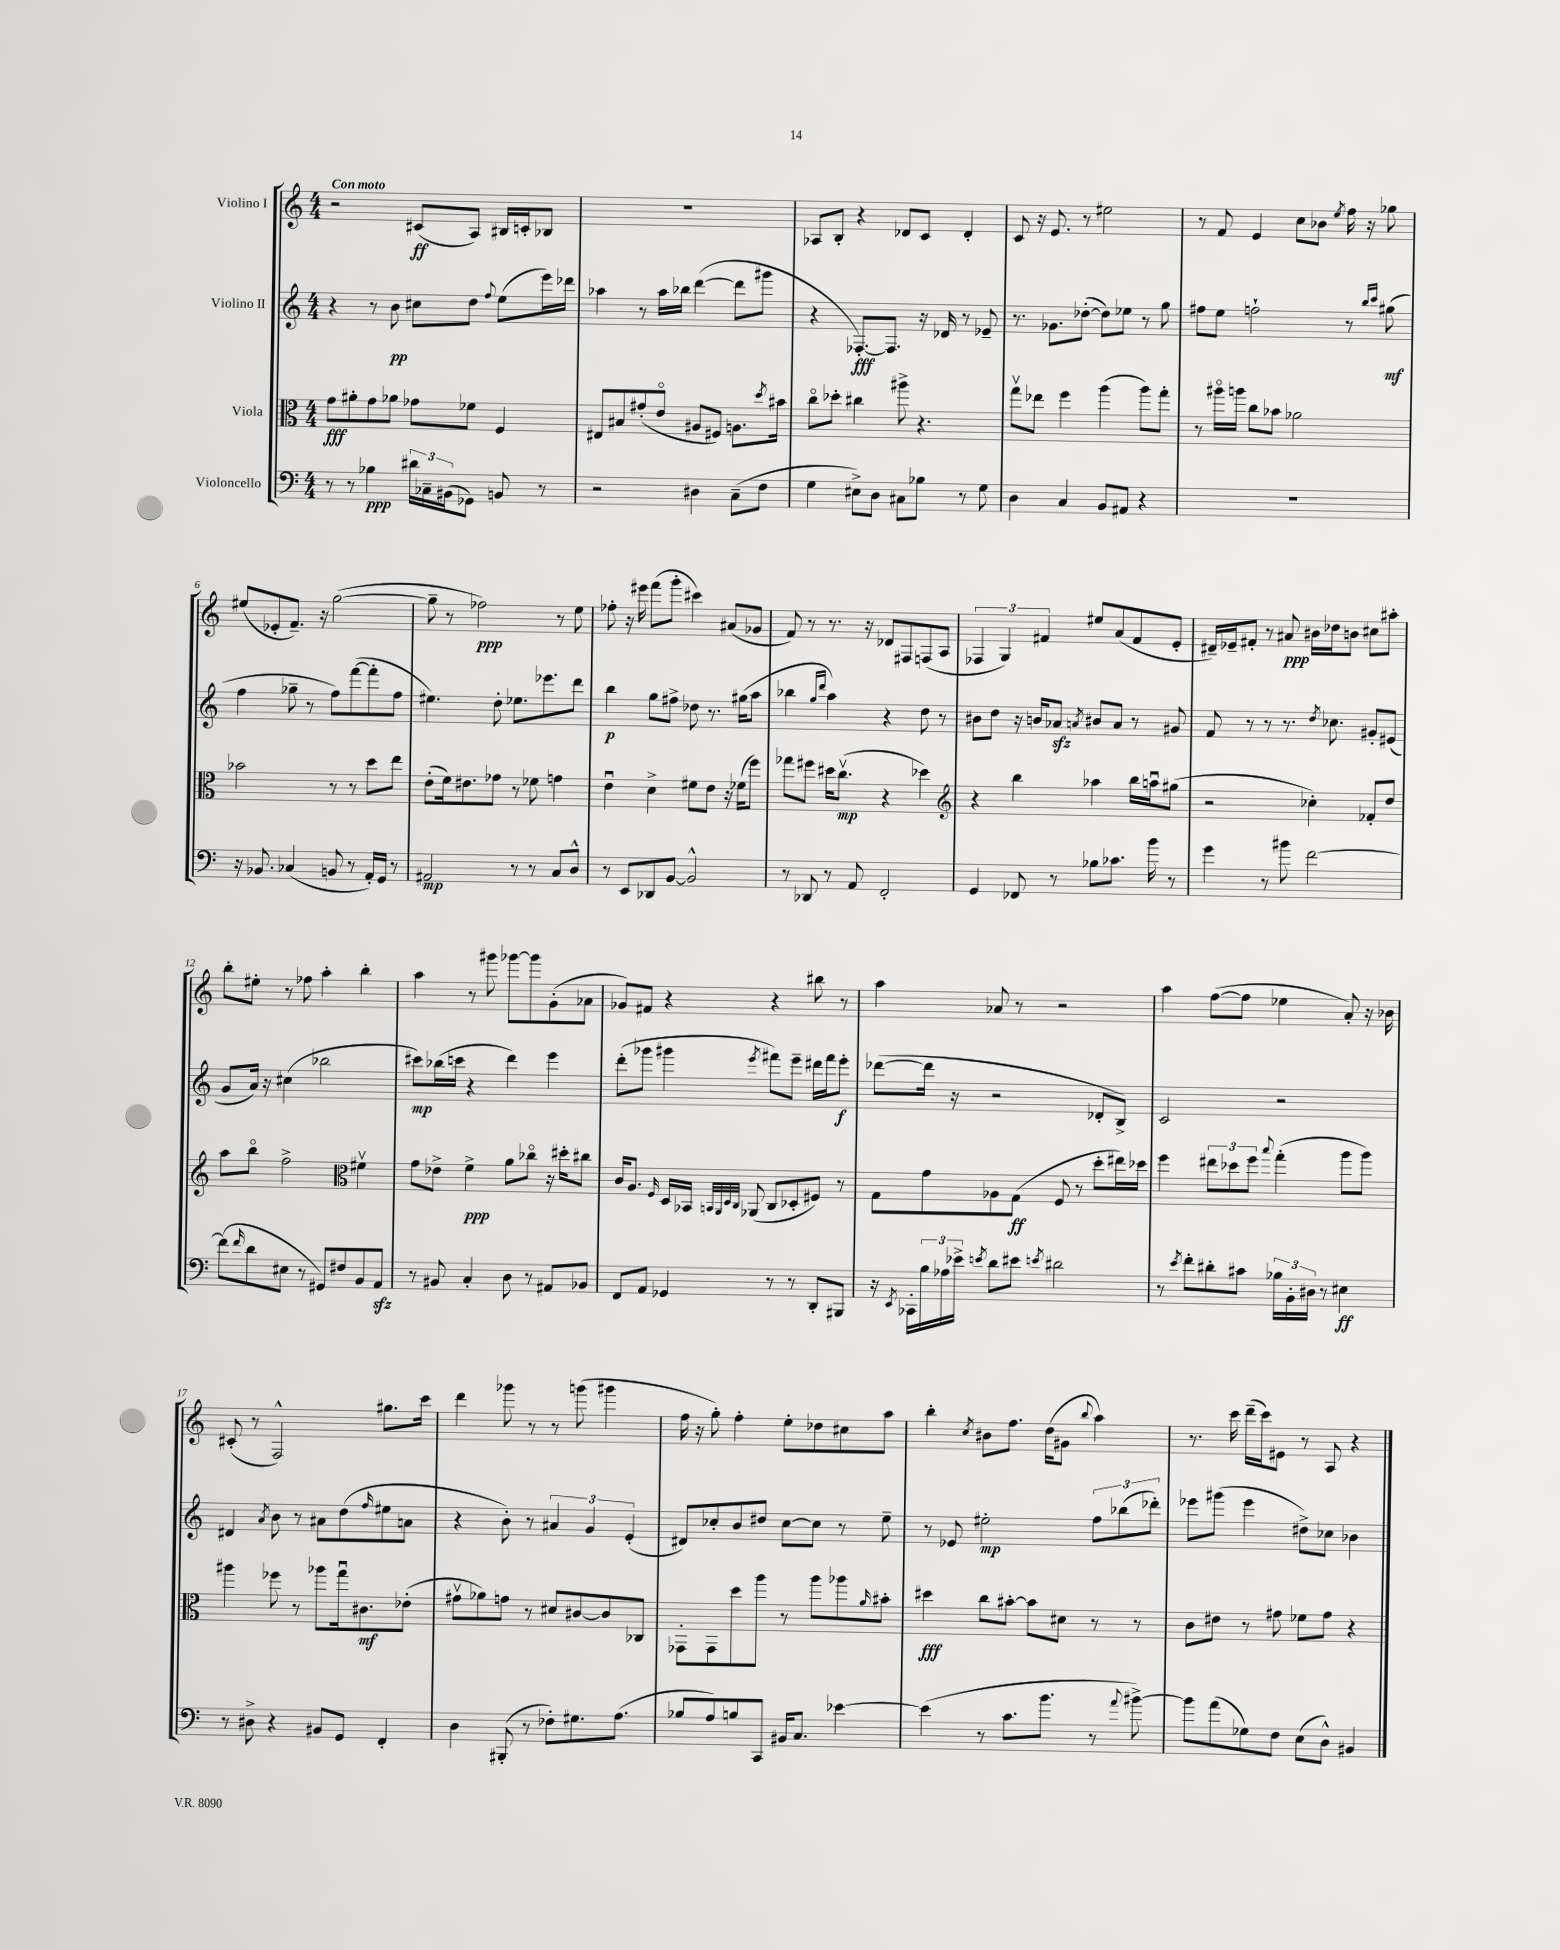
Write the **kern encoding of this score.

**kern	**dynam	**kern	**dynam	**kern	**dynam	**kern	**dynam
*part4	*part4	*part3	*part3	*part2	*part2	*part1	*part1
*staff4	*staff4	*staff3	*staff3	*staff2	*staff2	*staff1	*staff1
*I"Violoncello	*	*I"Viola	*	*I"Violino II	*	*I"Violino I	*
*clefF4	*	*clefC3	*	*clefG2	*	*clefG2	*
*k[]	*	*k[]	*	*k[]	*	*k[]	*
*M4/4	*	*M4/4	*	*M4/4	*	*M4/4	*
=1	=1	=1	=1	=1	=1	=1	=1
!	!	!	!	!	!	!LO:TX:a:B:t=Con moto	!
8r	.	8g\L	fff	4r	.	2r	.
8r	.	8a#X'\	.	.	.	.	.
4B-X\	ppp	8g\	.	8r	.	.	.
.	.	8a-X\J	.	8b\	pp	.	.
24d#X\LL	.	8g-X\L	.	8cc#X\L	.	(8c#X/L	ff
24C-X~\	.	.	.	.	.	.	.
(24BB#X\J	.	.	.	.	.	.	.
8GG-X\J)	.	8f-X\J	.	8dd\J	.	8A/J)	.
.	.	.	.	8qqff/	.	.	.
8BBn/	.	4F/	.	(8ee\L	.	16B#X/LL	.
.	.	.	.	.	.	16cn'/J	.
8r	.	.	.	16eee\L)	.	8B-X/J	.
.	.	.	.	16ddd-X\JJ	.	.	.
=2	=2	=2	=2	=2	=2	=2	=2
2r	.	8E#X/L	.	4aa-X\	.	1r	.
.	.	8B#X/	.	.	.	.	.
.	.	(8g#X'/	.	8r	.	.	.
.	.	8e/J	.	16aa-\LL	.	.	.
.	.	.	.	16bb-X\JJ	.	.	.
4D#X\	.	8A#X/L	.	([4ddd\	.	.	.
.	.	8F#X/J)	.	.	.	.	.
(8C~\L	.	8.An\L	.	8ddd\L]	.	.	.
8F\J	.	.	.	8ggg#X\J	.	.	.
.	.	8qdd/	.	.	.	.	.
.	.	16b#X\Jk	.	.	.	.	.
=3	=3	=3	=3	=3	=3	=3	=3
4G\	.	8cc\L	.	4r	.	8A-X/L	.
.	.	8dd-X'\J	.	.	.	8B'/J	.
8E#X^\L)	.	4cc#X\	.	[8.F-X'/L)	fff	4r	.
8D\J	.	.	.	.	.	.	.
.	.	.	.	8.F-/J]	.	.	.
8C#X\L	.	8aa#X^\	.	.	.	8d-X/L	.
8B-X\J	.	4.r	.	16r	.	8c/J	.
.	.	.	.	16d-X/	.	.	.
8r	.	.	.	8r	.	4d-'/	.
8G\	.	.	.	8e-X~/	.	.	.
=4	=4	=4	=4	=4	=4	=4	=4
4D\	.	8ggv\L	.	8.r	.	8c/	.
.	.	8ee-X\J	.	.	.	16r	.
.	.	.	.	8.g-X\L	.	8.e/	.
4C/	.	4ff\	.	.	.	.	.
.	.	.	.	([8dd-X'\J	.	8r	.
8BB/L	.	(4aa\	.	8dd-\L])	.	2ee#X\	.
8AA#X/J	.	.	.	8ee-X\J	.	.	.
4r	.	8aa\L)	.	8r	.	.	.
.	.	8gg'\J	.	8gg\	.	.	.
=5	=5	=5	=5	=5	=5	=5	=5
1r	.	8r	.	8ff#X\L	.	8r	.
.	.	16aa#X\LL	.	8ee\J	.	8f/	.
.	.	16aan\JJ	.	.	.	.	.
.	.	8cc\L	.	2ffn`\	.	4e/	.
.	.	8b-X\J	.	.	.	.	.
.	.	2a-X\	.	.	.	8cc\L	.
.	.	.	.	.	.	8b-X\J	.
.	.	.	.	.	.	8qee/	.
.	.	.	.	8r	.	16ff\	.
.	.	.	.	.	.	16r	.
.	.	.	.	16qqbb/LL	.	.	.
.	.	.	.	16qqccc/JJ	.	.	.
.	.	.	.	(8gg#X\	mf	8gg-X\	.
!!LO:LB:g=z
=6	=6	=6	=6	=6	=6	=6	=6
16r	.	2b-X\	.	4ff\	.	(8ee#X/L	.
8.BB-X/	.	.	.	.	.	.	.
.	.	.	.	.	.	8e-X'/	.
(4C-X/	.	.	.	8gg-X~\	.	8.f~/J)	.
.	.	.	.	8r	.	.	.
.	.	.	.	.	.	16r	.
8BBn/	.	8r	.	8ff\L)	.	([2gg\	.
8r	.	8r	.	([8fff\	.	.	.
16AA'/LL)	.	8dd\L	.	8fff'\]	.	.	.
16GG/JJ	.	.	.	.	.	.	.
8r	.	8ee\J	.	8ff\J	.	.	.
=7	=7	=7	=7	=7	=7	=7	=7
2AA#X/	mp	(8e'\L	.	4.ee#X\)	.	8gg~\]	.
.	.	16f\k)	.	.	.	8r	.
.	.	8.e#X\	.	.	.	.	.
.	.	.	.	.	.	2ff-X\)	ppp
.	.	8g-X\J	.	8dd'\	.	.	.
8r	.	8r	.	8.ee-X\L	.	.	.
8r	.	8f-X\	.	.	.	.	.
.	.	.	.	8.eee-X\	.	.	.
8C/L	.	4gn\	.	.	.	8r	.
8D^^/J	.	.	.	8ddd\J	.	8ee\	.
=8	=8	=8	=8	=8	=8	=8	=8
8r	.	4eu\	.	4bb\	p	8ff-X'\	.
8EE/L	.	.	.	.	.	16r	.
.	.	.	.	.	.	16eee#X\	.
8DD-X/	.	4d^\	.	8gg\L	.	(8fff\L	.
[8BB/J	.	.	.	8ff#X^\J	.	8ggg'\J	.
2BB^^/]	.	8f#X\L	.	8dd-X\	.	4ccc#X\)	.
.	.	8e\J	.	8.r	.	.	.
.	.	16r	.	.	.	(8a#X/L	.
.	.	(16f-X\KL	.	(16gg#X\KL	.	.	.
.	.	8ff\J)	.	8aa\J	.	8g-X/J	.
=9	=9	=9	=9	=9	=9	=9	=9
8r	.	8gg-X\L	.	4bb-X\	.	8f/)	.
8DD-X/	.	8ff#X\J	.	.	.	8r	.
.	.	.	.	16qqgg/LL	.	.	.
.	.	.	.	16qqddd/JJ	.	.	.
8r	.	16dd#X\KL	.	4aa\)	.	8.r	.
.	.	(8.ccv\J	mp	.	.	.	.
8AA/	.	.	.	.	.	.	.
.	.	.	.	.	.	16r	.
2FF'/	.	4r	.	4r	.	8d-X/L	.
.	.	.	.	.	.	8F#X/	.
.	.	4dd-X\)	.	8dd\	.	(8Fn/	.
.	.	.	.	8r	.	8A/J	.
=10	=10	=10	=10	=10	=10	=10	=10
*	*	*clefG2	*	*	*	*	*
4GG/	.	4r	.	8b#X\L	.	6F-X/	.
.	.	.	.	8dd\J	.	.	.
.	.	.	.	.	.	6G/)	.
8FF-X/	.	4bb\	.	16r	.	.	.
.	.	.	.	16bn/KL	.	.	.
.	.	.	.	.	.	6f#X/	.
8r	.	.	.	8a-Xzz/J	.	.	.
.	.	.	.	8qan/	.	.	.
8B-X\L	.	4aa-X\	.	8b#X/L	.	8ee#X/L	.
8.c-X\J	.	.	.	8a/J	.	(8a/	.
.	.	16bb\LL	.	8r	.	8f#/	.
16b\	.	16aanu\J	.	.	.	.	.
8r	.	(8gg#X\J	.	8g#X/	.	8e'/J	.
=11	=11	=11	=11	=11	=11	=11	=11
4g\	.	2r	.	8f/	.	16d#X~/LL)	.
.	.	.	.	.	.	16e-X~/J	.
.	.	.	.	8r	.	8f#X'/J	.
8r	.	.	.	8r	.	8r	.
8b#X\	.	.	.	8.r	.	8a#X/	ppp
[2f\	.	4cc-X'\)	.	.	.	16b#X\LL	.
.	.	.	.	8qdd/	.	.	.
.	.	.	.	8.cc-X\	.	16dd-X\J	.
.	.	.	.	.	.	8bn\J	.
.	.	8f-X'/L	.	8g#X'/L	.	8cc#X\L	.
.	.	8dd/J	.	(8e#X/J	.	8aa#X'\J	.
!!LO:LB:g=z
=12	=12	=12	=12	=12	=12	=12	=12
(8f\L]	.	8aa\L	.	8g/L	.	8bb'\L	.
16qqf/	.	.	.	.	.	.	.
8d\	.	8bb\J	.	16a/Jk)	.	8ee#X'\J	.
.	.	.	.	16r	.	.	.
8E#X\J	.	2ff^\	.	(4cc#X\	.	8r	.
8r	.	.	.	.	.	8ff-X\	.
8GG#X/L)	.	.	.	2bb-X\	.	4aa'\	.
8F#X/	.	.	.	.	.	.	.
*	*	*clefC3	*	*	*	*	*
8BB/	.	4f#Xv\	.	.	.	4bb'\	.
8AAzz/J	.	.	.	.	.	.	.
=13	=13	=13	=13	=13	=13	=13	=13
8r	.	8g\L	.	8ccc#X\L)	mp	4aa\	.
8BB#X/	.	8e-X^\J	.	(16bb-X\L	.	.	.
.	.	.	.	16cccn\JJ	.	.	.
4C'/	.	4f^\	ppp	4r	.	8r	.
.	.	.	.	.	.	8ggg#X\	.
8D\	.	8a\L	.	4ddd\)	.	[8ggg-X\L	.
8r	.	8cc-X\J	.	.	.	8ggg-\]	.
8AA#X/L	.	16r	.	4eee\	.	(8g'\	.
.	.	16dd#X'\KL	.	.	.	.	.
8BB-X/J	.	8cc#X\J	.	.	.	8a-X\J	.
=14	=14	=14	=14	=14	=14	=14	=14
8FF/L	.	16c/KL	.	(8ddd'\L	.	8g-X/L)	.
.	.	8.A/J	.	.	.	.	.
8AA/J	.	.	.	8ggg-X\J	.	8f#X/J	.
.	.	16qqF/	.	.	.	.	.
4GG-X/	.	16D/LL	.	4ggg#X\	.	4r	.
.	.	16BB-X/JJ	.	.	.	.	.
.	.	32qqBBn/LLL	.	.	.	.	.
.	.	32qqAA/	.	.	.	.	.
.	.	32qqD/	.	.	.	.	.
.	.	32qqC/JJJ	.	.	.	.	.
.	.	(8AA-X/	.	.	.	.	.
.	.	.	.	8qeee/	.	.	.
8r	.	8C/L	.	8fff#X\L)	.	4r	.
8r	.	8D-X'/	.	8eee~\J	.	.	.
8DD'/L	.	8F#X/J)	.	16ddd#X\LL	.	8bb#X\	.
.	.	.	.	16fff#\J	.	.	.
8BBB#X/J	.	8r	.	8eee'\J	f	8r	.
=15	=15	=15	=15	=15	=15	=15	=15
16r	.	8G\L	.	([8ddd-X\L	.	4aa\	.
8qEE/	.	.	.	.	.	.	.
16CC-X'\LL	.	.	.	.	.	.	.
24B\	.	8g\	.	16ddd-\Jk]	.	.	.
24A-X\	.	.	.	.	.	.	.
.	.	.	.	16r	.	.	.
24e-X^\JJ	.	.	.	.	.	.	.
8qen/	.	.	.	.	.	.	.
8d\L	.	8A-X\	.	2r	.	8a-X/	.
8e#X\J	.	(8G\J	ff	.	.	8r	.
8qen/	.	.	.	.	.	.	.
2d#X\	.	8F/	.	.	.	2r	.
.	.	8r	.	.	.	.	.
.	.	8dd'\L	.	8d-X'/L	.	.	.
.	.	16ee#X\L)	.	8B^/J)	.	.	.
.	.	16dd-X\JJ	.	.	.	.	.
=16	=16	=16	=16	=16	=16	=16	=16
8r	.	4ff\	.	2c/	.	4aa\	.
8qe/	.	.	.	.	.	.	.
8f'\L	.	.	.	.	.	.	.
8d#X'\	.	12ee#X\L	.	.	.	([8ff\L	.
.	.	12dd-X\	.	.	.	.	.
8c#X\J	.	.	.	.	.	8ff\J]	.
.	.	12ff\J	.	.	.	.	.
.	.	8qqbb/	.	.	.	.	.
24B-X\LL	.	(4gg'\	.	2r	.	4ee-X\	.
24BB'\	.	.	.	.	.	.	.
24D#X\JJ	.	.	.	.	.	.	.
8r	.	.	.	.	.	.	.
4E#X\	ff	8aa\L	.	.	.	8a'/)	.
.	.	8aa\J)	.	.	.	16r	.
.	.	.	.	.	.	16b-X\	.
!!LO:LB:g=z
=17	=17	=17	=17	=17	=17	=17	=17
8r	.	4aa#X\	.	4d#X/	.	(8c#X'/	.
8D#X^\	.	.	.	.	.	8r	.
.	.	.	.	8qa/	.	.	.
4r	.	8ff-X\	.	8b\	.	2F^^/)	.
.	.	8r	.	8r	.	.	.
8BB#X/L	.	8aa-X\L	.	8a#X\L	.	.	.
8GG/J	.	16ggu\k	.	(8dd\	.	.	.
.	.	8.c#X\	mf	.	.	.	.
.	.	.	.	16qqff/	.	.	.
4FF'/	.	.	.	8ee#X\	.	8.gg#X\L	.
.	.	(8e-X'\J	.	8an\J	.	.	.
.	.	.	.	.	.	16ccc\Jk	.
=18	=18	=18	=18	=18	=18	=18	=18
4D\	.	8g#Xv\L	.	4r	.	4ddd\	.
.	.	8a-X\)	.	.	.	.	.
(8BBB#X'/	.	8gn\J	.	8b'\)	.	8ggg-X\	.
8r	.	8r	.	8r	.	8r	.
8F-X'\L)	.	8d#X/L	.	6a#X/	.	8r	.
8.G#X\	.	[8c#X/	.	.	.	(8gggn\	.
.	.	.	.	6g/	.	.	.
.	.	8c#/]	.	.	.	4ggg#X\	.
(8.A\J	.	.	.	.	.	.	.
.	.	.	.	(6e'/	.	.	.
.	.	8C-X/J	.	.	.	.	.
=19	=19	=19	=19	=19	=19	=19	=19
8B-X/L	.	8GG-X'\L	.	8d#X/L)	.	16ff\	.
.	.	.	.	.	.	16r	.
8A/)	.	8GG-\	.	8cc-X'/	.	8gg'\)	.
8Bn/	.	8dd\	.	8b/	.	4ff'\	.
8CC/J	.	8aa\J	.	8dd#X/J	.	.	.
16BB#X/KL	.	8r	.	[8cc-\L	.	8ee'\L	.
8.C/J	.	.	.	.	.	.	.
.	.	8aa\L	.	8cc-\J]	.	8dd-X\	.
[4e-X\	.	8aa-X\	.	8r	.	8cc#X\	.
.	.	16qqa/	.	.	.	.	.
.	.	8b#X'\J	.	8ee~\	.	8aa\J	.
=20	=20	=20	=20	=20	=20	=20	=20
(4e-\]	.	4dd#X\	fff	8r	.	4bb'\	.
.	.	.	.	8e-X/	.	.	.
.	.	.	.	.	.	8qcc/	.
8r	.	8cc\L	.	2ee#X'\	mp	8b#X\L	.
8.c\L	.	[8b#X'\J	.	.	.	8.ff\J	.
.	.	8b#\L]	.	.	.	.	.
8.b\J	.	.	.	.	.	(16dd\KL	.
.	.	8d#X\J	.	.	.	8g#X\J	.
.	.	.	.	.	.	8qqbb/	.
8r	.	8r	.	12ff\L	.	4aa\)	.
.	.	.	.	(12bb-X\	.	.	.
8qqa/	.	.	.	.	.	.	.
[8b#X^\)	.	8r	.	.	.	.	.
.	.	.	.	12ddd-X'\J)	.	.	.
=21	=21	=21	=21	=21	=21	=21	=21
8b#\L]	.	8c\L	.	8eee-X\L	.	8.r	.
(8a\	.	8e#X\J	.	(8ggg#X\J	.	.	.
.	.	.	.	.	.	16ccc\	.
8G-X\)	.	8r	.	4eee-\	.	(16ddd~\LL	.
.	.	.	.	.	.	16ccc\J)	.
8F\J	.	8g#X\	.	.	.	8e#X\J	.
(8E\L	.	8f-X\L	.	8dd#X^\L)	.	8r	.
8D^^\J)	.	8g#\J	.	8cc-X\J	.	8A/	.
4BB#X/	.	4r	.	4b-X\	.	4r	.
==	==	==	==	==	==	==	==
*-	*-	*-	*-	*-	*-	*-	*-
